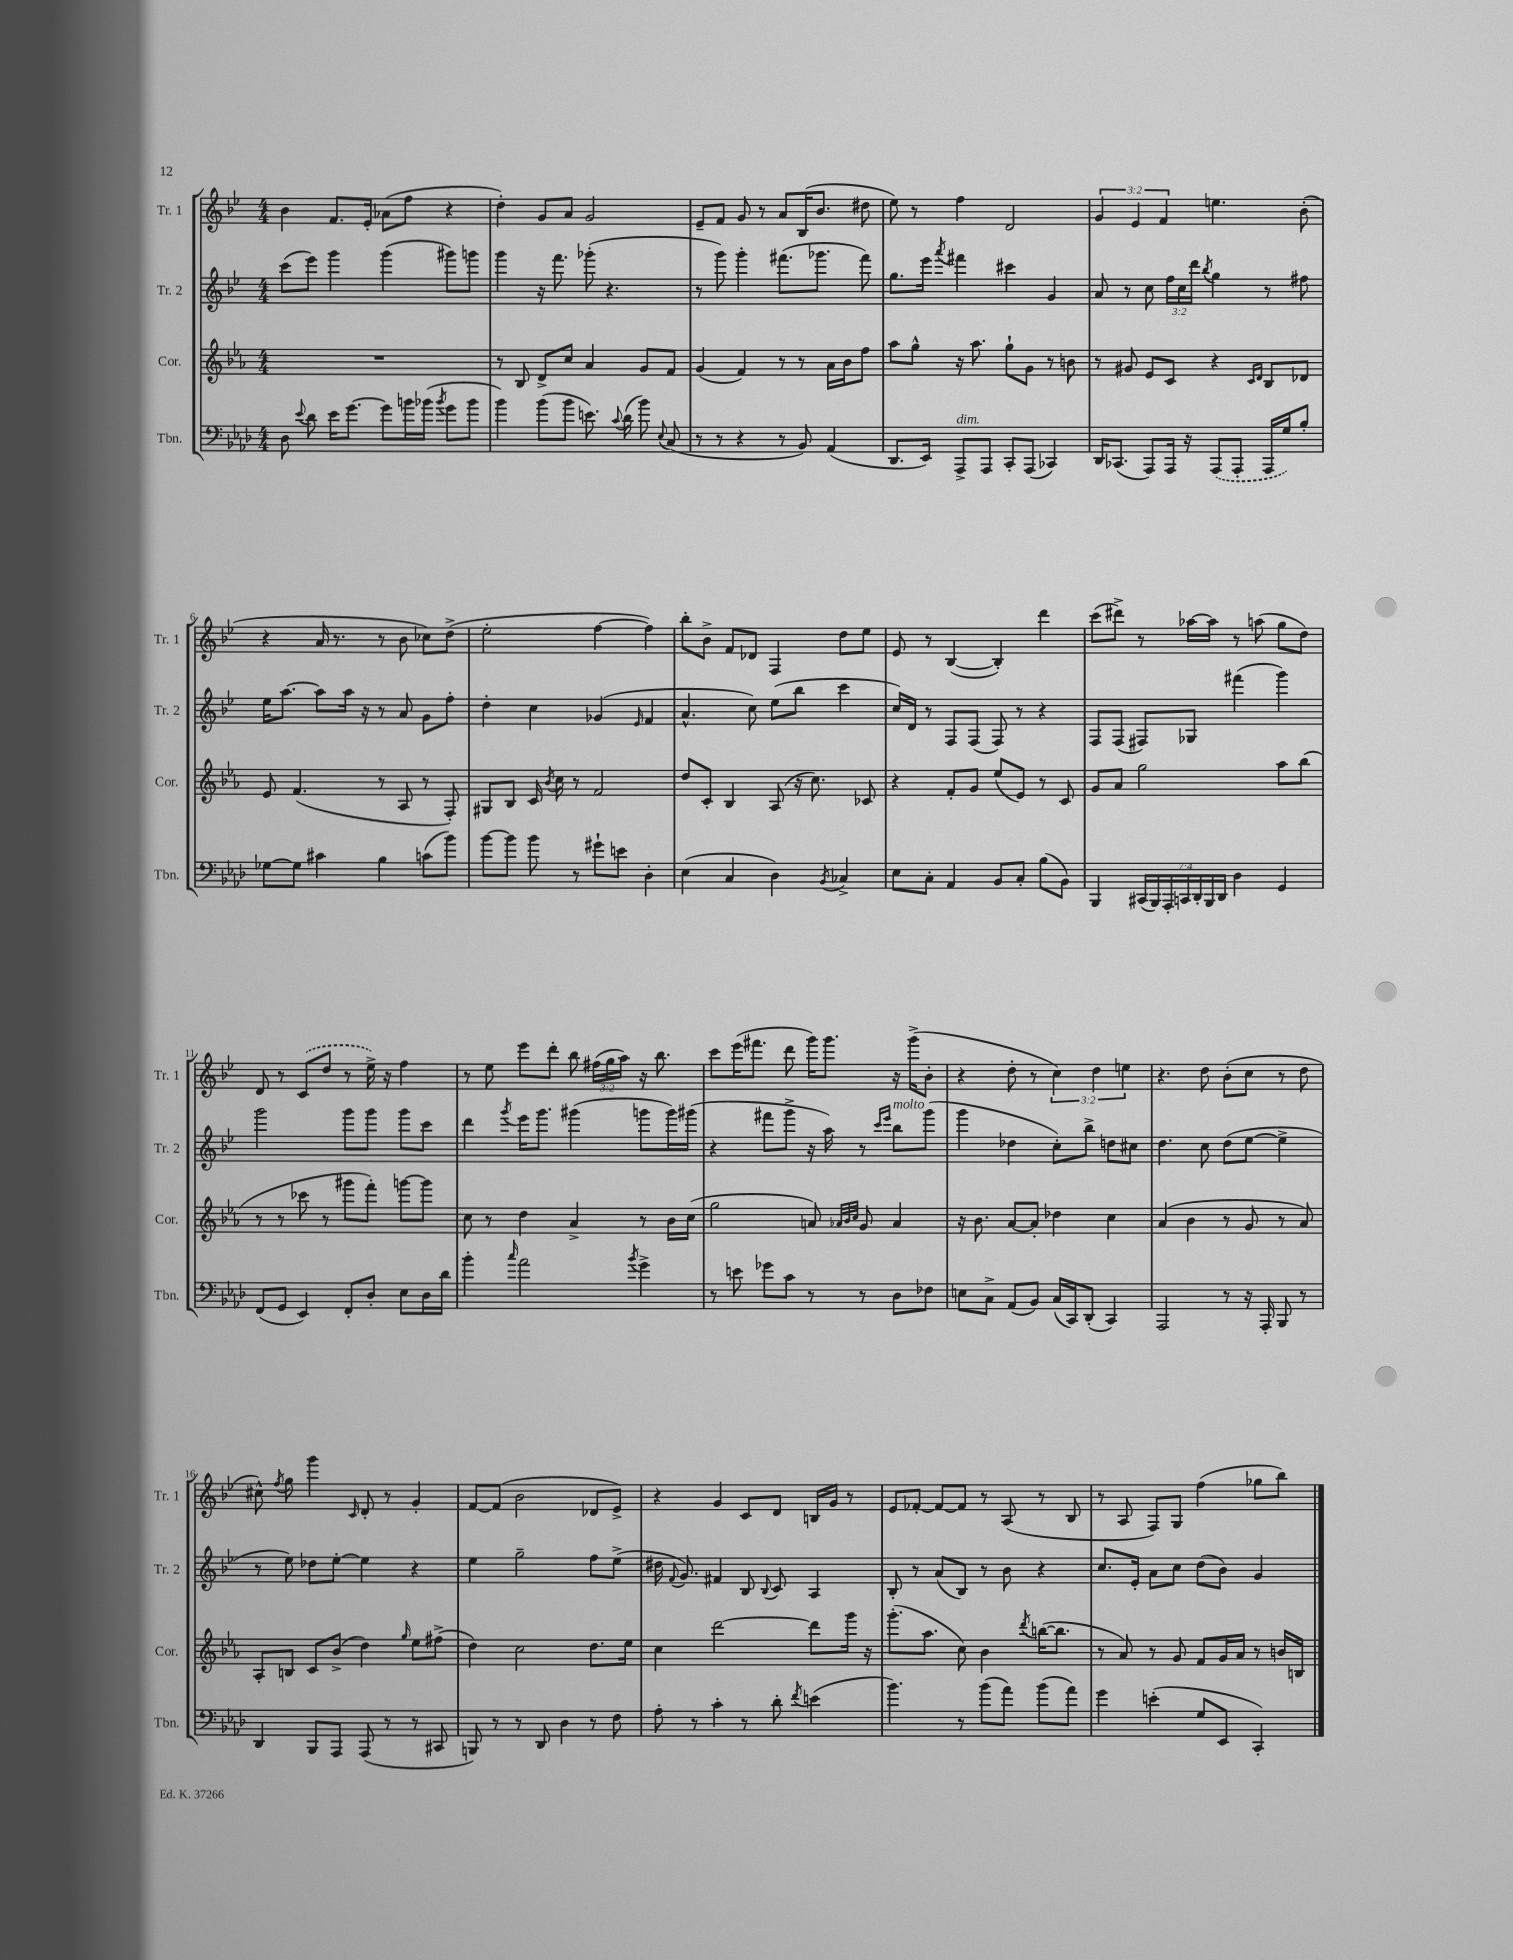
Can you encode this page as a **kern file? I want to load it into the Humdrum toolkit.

**kern	**kern	**kern	**kern
*staff4	*staff3	*staff2	*staff1
*clefF4	*clefG2	*clefG2	*clefG2
*k[b-e-a-d-]	*k[b-e-a-]	*k[b-e-]	*k[b-e-]
*M4/4	*M4/4	*M4/4	*M4/4
8D-	1r	(8ccc	4b-
8qqe-	.	.	.
8d-	.	8eee-)	.
16e-	.	4ggg	8.f
[8.g	.	.	.
.	.	.	16e-'
8g]	.	(4ggg	(8a-
16b	.	.	8ff
(16b-	.	.	.
8qb-	.	.	.
8g	.	8ggg#)	4r
8b-	.	8ggg	.
=	=	=	=
4b-)	8r	4ggg	4dd')
.	8B-	.	.
(8b-	8d^	16r	8g
.	.	8.fff	.
8b-	8cc	.	8a
8.e)	4a-	(8ggg-'	2g
.	.	4.r	.
8qqc	.	.	.
(16d-	.	.	.
8b-)	8g	.	.
8qqE-	.	.	.
(8C	8f	.	.
=	=	=	=
8r	(4g	8r	8e-~
8r	.	8ggg)	8f
4r	4f)	4ggg'	8g
.	.	.	8r
8r	8r	(8.fff#	8a
8BB-)	8r	.	(16B-
.	.	8.ggg-	8.b-
(4AA-	16a-	.	.
.	16b-	.	.
.	8ff	8fff#)	8dd#
=	=	=	=
8.DD-	8aa-	8.gg	8ee-)
.	8gg^^	.	8r
16EE-)	.	16eee-	.
.	.	8qaaa	.
8AAA-^	16r	4fff#	4ff
.	8.aa-	.	.
8AAA-	.	.	.
8CC'	8gg`	4ccc#	2d
(8AAA-	8g	.	.
4CC-)	8r	4g	.
.	8b	.	.
=	=	=	=
16DD-	8r	8a	6g
(8.CC-	.	.	.
.	8g#	8r	.
.	.	.	6e-
8AAA-)	8e-	8cc	.
.	.	.	6f
16AAA-	8c	24ff	.
.	.	24cc	.
16r	.	.	.
.	.	24ddd	.
.	.	8qbb-	.
(8AAA-	4r	4gg	4.ee
8AAA-'	.	.	.
.	16qqc	.	.
.	16qqd	.	.
16AAA-	8B-	8r	.
16G)	.	.	.
8B-'	8d-	8ff#	(8b-'
=	=	=	=
[8G-	8e-	16ee-	4r
.	.	[8.aa	.
8G-]	(4.f	.	.
4c#	.	8aa]	16a
.	.	.	8.r
.	.	16aa	.
.	.	16r	.
4B-	8r	8r	8r
.	8A-	8a	8b-
(8c	8r	8g	8cc-)
8b-)	8F')	8ff'	(8dd^
=	=	=	=
[8b-	8G#	4dd'	2ee-'
8b-]	8B-	.	.
8b-	16c	4cc	.
.	8qb-	.	.
.	16cc	.	.
8r	8r	.	.
8g#`	2f	(4g-	[4ff
8e	.	.	.
.	.	16qqe-	.
4D-'	.	4f	4ff])
=	=	=	=
(4E-	8dd	4.a^^	8bb-'
.	8c'	.	8b-^
4C	4B-	.	8f
.	.	8cc)	8d-
4D-)	(8A-	(8ee-	4F
.	16r	8bb-	.
.	8.cc)	.	.
8qBB-	.	.	.
4C-^	.	4ccc	8dd
.	8c-	.	8ee-
=	=	=	=
8E-	4r	16cc)	8e-
.	.	16d	.
8C'	.	8r	8r
4AA-	8f'	8F	([4B-
.	8g	(8F	.
8BB-	(8ee-	8F)	4B-'])
8C'	8e-)	8r	.
(8B-	8r	4r	4ddd
8BB-)	8c	.	.
=	=	=	=
4BBB-	8g	8F	(8ccc
.	8a-	(8F	8ddd#^)
(28CC#	2gg	8F#)	8r
28BBB-)	.	.	.
28AAA-'	.	.	.
28CC	.	.	.
.	.	8G-	[16aa-
28DD-'	.	.	.
28BBB-	.	.	.
.	.	.	16aa-]
28DD-	.	.	.
4D-	.	(4fff#	8r
.	.	.	(8aa
4GG	8aa-	4ggg)	8gg
.	(8bb-	.	8dd)
=	=	=	=
(8FF	8r	2ggg	8d
8GG	8r	.	8r
4EE-)	8ccc-	.	(8c
.	8r	.	8dd
8FF'	8ggg#	8ggg	8r
8D-'	8fff')	8ggg	16ee-^)
.	.	.	16r
8E-	[8ggg	8ggg	4ff
16D-	8ggg]	8ccc	.
16d-	.	.	.
=	=	=	=
4b-'	8cc	4ddd	8r
.	8r	.	8ee-
16qqcc	.	8qggg	.
2a-	4dd	16eee-	8eee-
.	.	8.ggg	.
.	.	.	8ddd'
.	4a-^	(4ggg#	8bb-
.	.	.	(24ff#
.	.	.	24gg
.	.	.	24aa)
8qb-	.	.	.
4g^	8r	8ggg	16r
.	.	.	8.bb-
.	16b-	16ggg)	.
.	(16cc	(16ggg#	.
=	=	=	=
8r	2gg	4r	8ccc
8e	.	.	(16eee-
.	.	.	8.fff#
8g-	.	8fff#	.
8c	.	8ggg^	8ddd
8r	8a)	16r	16ggg)
.	.	16aa)	8.ggg
.	32qqa-	.	.
.	32qqb-	.	.
.	32qqcc	.	.
8r	8g	8r	.
.	.	16qqccc	.
.	.	16qqeee-	.
8D-	4a-	8bb-	16r
.	.	.	(16ggg^
8F-	.	(8ggg	8b-'
=	=	=	=
8E	16r	4ggg	4r
.	8.b-	.	.
8C^	.	.	.
(8AA-	[8a-	4dd-	8dd'
8BB-)	8a-']	.	8r
(16C	4dd-	8cc')	6cc)
16CC)	.	.	.
(8DD-'	.	8bb-^	.
.	.	.	6dd
4CC)	4cc	8dd	.
.	.	.	6ee
.	.	8cc#	.
=	=	=	=
2AAA-	(4a-	4.dd	4.r
.	4b-	.	.
.	.	8cc	8dd
8r	8r	(8dd	(8b-'
16r	8g	[8ee-	8cc
16AAA-'	.	.	.
8BBB-	8r	4ee-^]	8r
8r	8a-)	.	8dd
=	=	=	=
4DD-	8A-'	8r	8cc#^^)
.	.	.	8qff
.	8B	8ee-)	8gg
8BBB-	8c	8dd-	4ggg
8AAA-	(8b-^	[8ee-'	.
.	.	.	16qqc
(8AAA-	4dd)	4ee-]	8d'
8r	.	.	8r
.	16qqgg	.	.
8r	8ee-	4r	4g'
8CC#	(8ff#^	.	.
=	=	=	=
8BBB)	4dd)	4ee-	[8f
8r	.	.	(8f]
8r	2cc	2gg~	2b-
8DD-	.	.	.
4D-	.	.	.
8r	8.dd	8ff	8d-
8F	.	(8ee-^	8e-^)
.	16ee-	.	.
=	=	=	=
8A-'	4cc	16dd#	4r
.	.	8qqf	.
.	.	8.g)	.
8r	.	.	.
4c'	[2ddd	4f#	4g
8r	.	8B-	8c
.	.	8qqB-	.
8d-'	.	8c	8d
8qf	.	.	.
(4e	8ddd]	4A	16B
.	.	.	16g
.	16ggg	.	8r
.	16r	.	.
=	=	=	=
4.b-)	(8.ggg'	8B-'	8e-
.	.	8r	[8f-'
.	8.aa-	.	.
.	.	(8a	8f-_
8r	8cc)	8B-)	8f-]
(8b-	4b-	8r	8r
8a-)	.	8b-	(8A
.	8qddd	.	.
(8b-	([16bb	4r	8r
.	8.bb]	.	.
8a-)	.	.	8B-
=	=	=	=
4g	8r	8.cc	8r
.	8a-)	.	8A
.	.	16e-'	.
(4e'	8r	8a	8F)
.	8g	8cc	8G
8G	8f	(8dd	(4ff
8EE-	16g	8b-)	.
.	16a-	.	.
4CC')	8r	4g	8gg-
.	16b	.	8bb-)
.	16B	.	.
==	==	==	==
*-	*-	*-	*-
